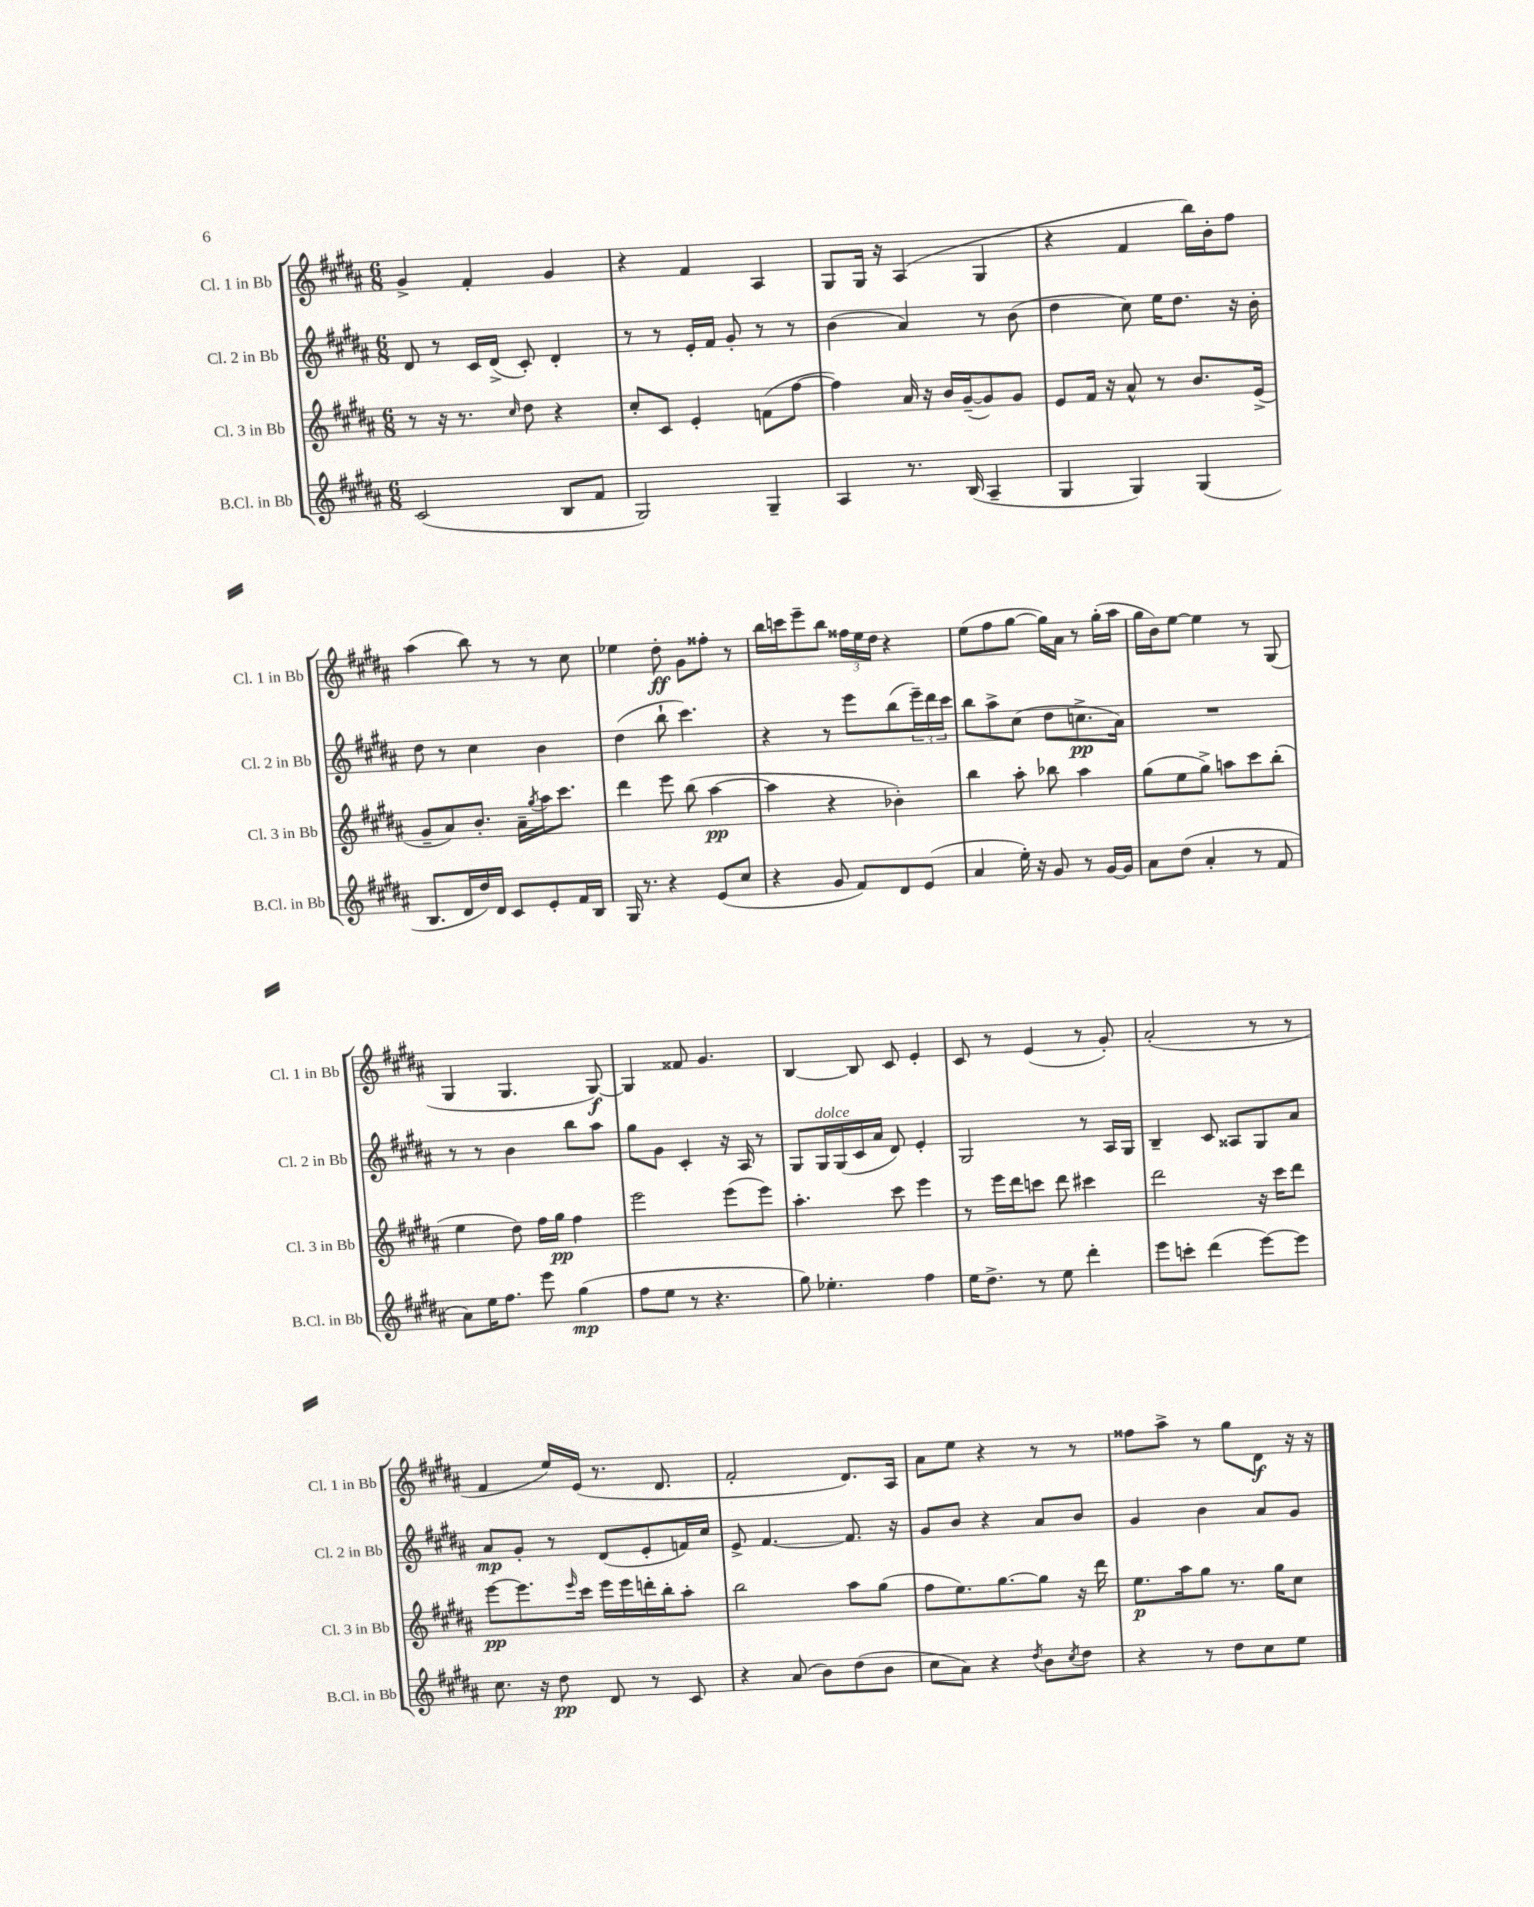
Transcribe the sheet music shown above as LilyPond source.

<<
\new StaffGroup <<
\new Staff = "s0" \with { instrumentName = "Cl. 1 in Bb" shortInstrumentName = "Cl. 1 in Bb" } {
    \clef treble \key b \major \numericTimeSignature \time 6/8
    gis'4-> fis'4-. gis'4 |
    r4 fis'4 ais4 |
    gis8 gis16 r16 ais4( gis4 |
    r4 fis'4 b''16) b'16-. fis''8 |
    ais''4( b''8) r8 r8 cis''8 |
    ees''4 dis''8-.\ff gis'8 fisis''8-. r8 |
    b''16 c'''16 e'''8-- b''8 \tuplet 3/2 { fisis''16 e''16 dis''16 } r4 |
    e''8( fis''8 gis''8~ gis''16) ais'16 r8 gis''16-.( ais''16 |
    gis''16 b'16) e''8~ e''4 r8 gis8( |
    gis4 gis4. gis8~\f) |
    gis4 fisis'8 gis'4. |
    b4~ b8 cis'8 e'4-. |
    cis'8 r8 e'4( r8 gis'8-.) |
    ais'2-.( r8 r8 |
    fis'4 e''16) e'16( r8. dis'8. |
    fis'2-. dis'8.) ais16 |
    ais'8 e''8 r4 r8 r8 |
    fisis''8 ais''8-> r8 gis''8 dis'8\f r16 r16 \bar "|." |
}
\new Staff = "s1" \with { instrumentName = "Cl. 2 in Bb" shortInstrumentName = "Cl. 2 in Bb" } {
    \clef treble \key b \major \numericTimeSignature \time 6/8
    dis'8 r8 cis'16 dis'16->( cis'8-.) dis'4-. |
    r8 r8 e'16-. fis'16 gis'8-. r8 r8 |
    b'4( ais'4) r8 b'8( |
    dis''4 cis''8) e''16 dis''8. r16 b'16-. |
    dis''8 r8 cis''4 b'4 |
    dis''4( b''8-! cis'''4.) |
    r4 r8 e'''8 b''8( \tuplet 3/2 { e'''16--) dis'''16 cis'''16 } |
    b''8 ais''8-> cis''8( dis''8 c''8.->\pp ais'16) |
    R2. |
    r8 r8 b'4 b''8 ais''8 |
    gis''8 gis'8 cis'4-. r16 ais16 r8 |
    gis8 gis16^\markup { \italic "dolce" } gis16( cis'16 ais'16 dis'8) e'4-. |
    gis2 r8 ais16 gis16 |
    b4-- cis'8 aisis8 gis8 ais'8 |
    ais'8\mp gis'8-. r8 dis'8( e'8-. f'16) cis''16 |
    e'8-> fis'4.~ fis'8. r16 |
    gis'8 b'8 r4 ais'8 b'8 |
    gis'4 b'4 ais'8 gis'8 \bar "|." |
}
\new Staff = "s2" \with { instrumentName = "Cl. 3 in Bb" shortInstrumentName = "Cl. 3 in Bb" } {
    \clef treble \key b \major \numericTimeSignature \time 6/8
    r8 r16 r8. \grace { cis''16 } dis''8 r4 |
    cis''8-. cis'8 e'4-. f'8( fis''8~ |
    fis''4) ais'16 r16 b'16 gis'16~--( gis'8) gis'8 |
    e'8 fis'16 r16 ais'8-^ r8 b'8. e'16->( |
    gis'8-- ais'8) b'8.-. ais'16-- \acciaccatura { gis''8 } ais''16 cis'''8. |
    dis'''4 e'''8 b''8( ais''4~\pp |
    ais''4 r4 bes'4-.) |
    b''4 ais''8-. bes''8 ais''4 |
    gis''8( e''8 gis''8->) a''8 cis'''8 b''8-.( |
    e''4 dis''8) fis''16 gis''16\pp fis''4 |
    e'''2 e'''8( e'''8) |
    ais''4.-. cis'''8 e'''4 |
    r8 e'''16 dis'''16 c'''8 dis'''8 cis'''4 |
    dis'''2 r16 cis'''16 dis'''8 |
    e'''8~\pp e'''8. \grace { e'''16 } cis'''16 e'''16 e'''16 d'''16-. b''16-. ais''8-. |
    b''2 ais''8 gis''8( |
    fis''8 e''8.) gis''8.~ gis''8 r16 dis'''16 |
    e''8.\p ais''16 gis''8 r8. gis''16 cis''8 \bar "|." |
}
\new Staff = "s3" \with { instrumentName = "B.Cl. in Bb" shortInstrumentName = "B.Cl. in Bb" } {
    \clef treble \key b \major \numericTimeSignature \time 6/8
    cis'2( b8 fis'8 |
    gis2) gis4-- |
    ais4 r8. b16( ais4-- |
    gis4 gis4) gis4( |
    b8. dis'16 dis''16) dis'16 cis'8 e'8-. fis'16 b16 |
    gis16 r8. r4 e'8( cis''8 |
    r4 gis'8 fis'8) dis'8 e'8( |
    ais'4 e''16-.) r16 gis'8 r8 gis'16~ gis'16 |
    ais'8 dis''8( ais'4-. r8 fis'8 |
    ais'8) e''16 fis''8. e'''8 gis''4\mp( |
    fis''8 e''8 r8 r4. |
    gis''8) ees''4.-. fis''4 |
    e''16 dis''8.-> r8 e''8 dis'''4-. |
    e'''8 c'''8-. dis'''4( e'''8~) e'''8 |
    cis''8. r16 dis''8\pp dis'8 r8 cis'8 |
    r4 ais'8( b'8) dis''8( b'8 |
    cis''8 ais'8) r4 \acciaccatura { dis''8 } b'8 \acciaccatura { cis''8 } dis''8 |
    r4 r8 dis''8 cis''8 e''8 \bar "|." |
}
>>
>>
\layout { \context { \Score \remove "Bar_number_engraver" } }
